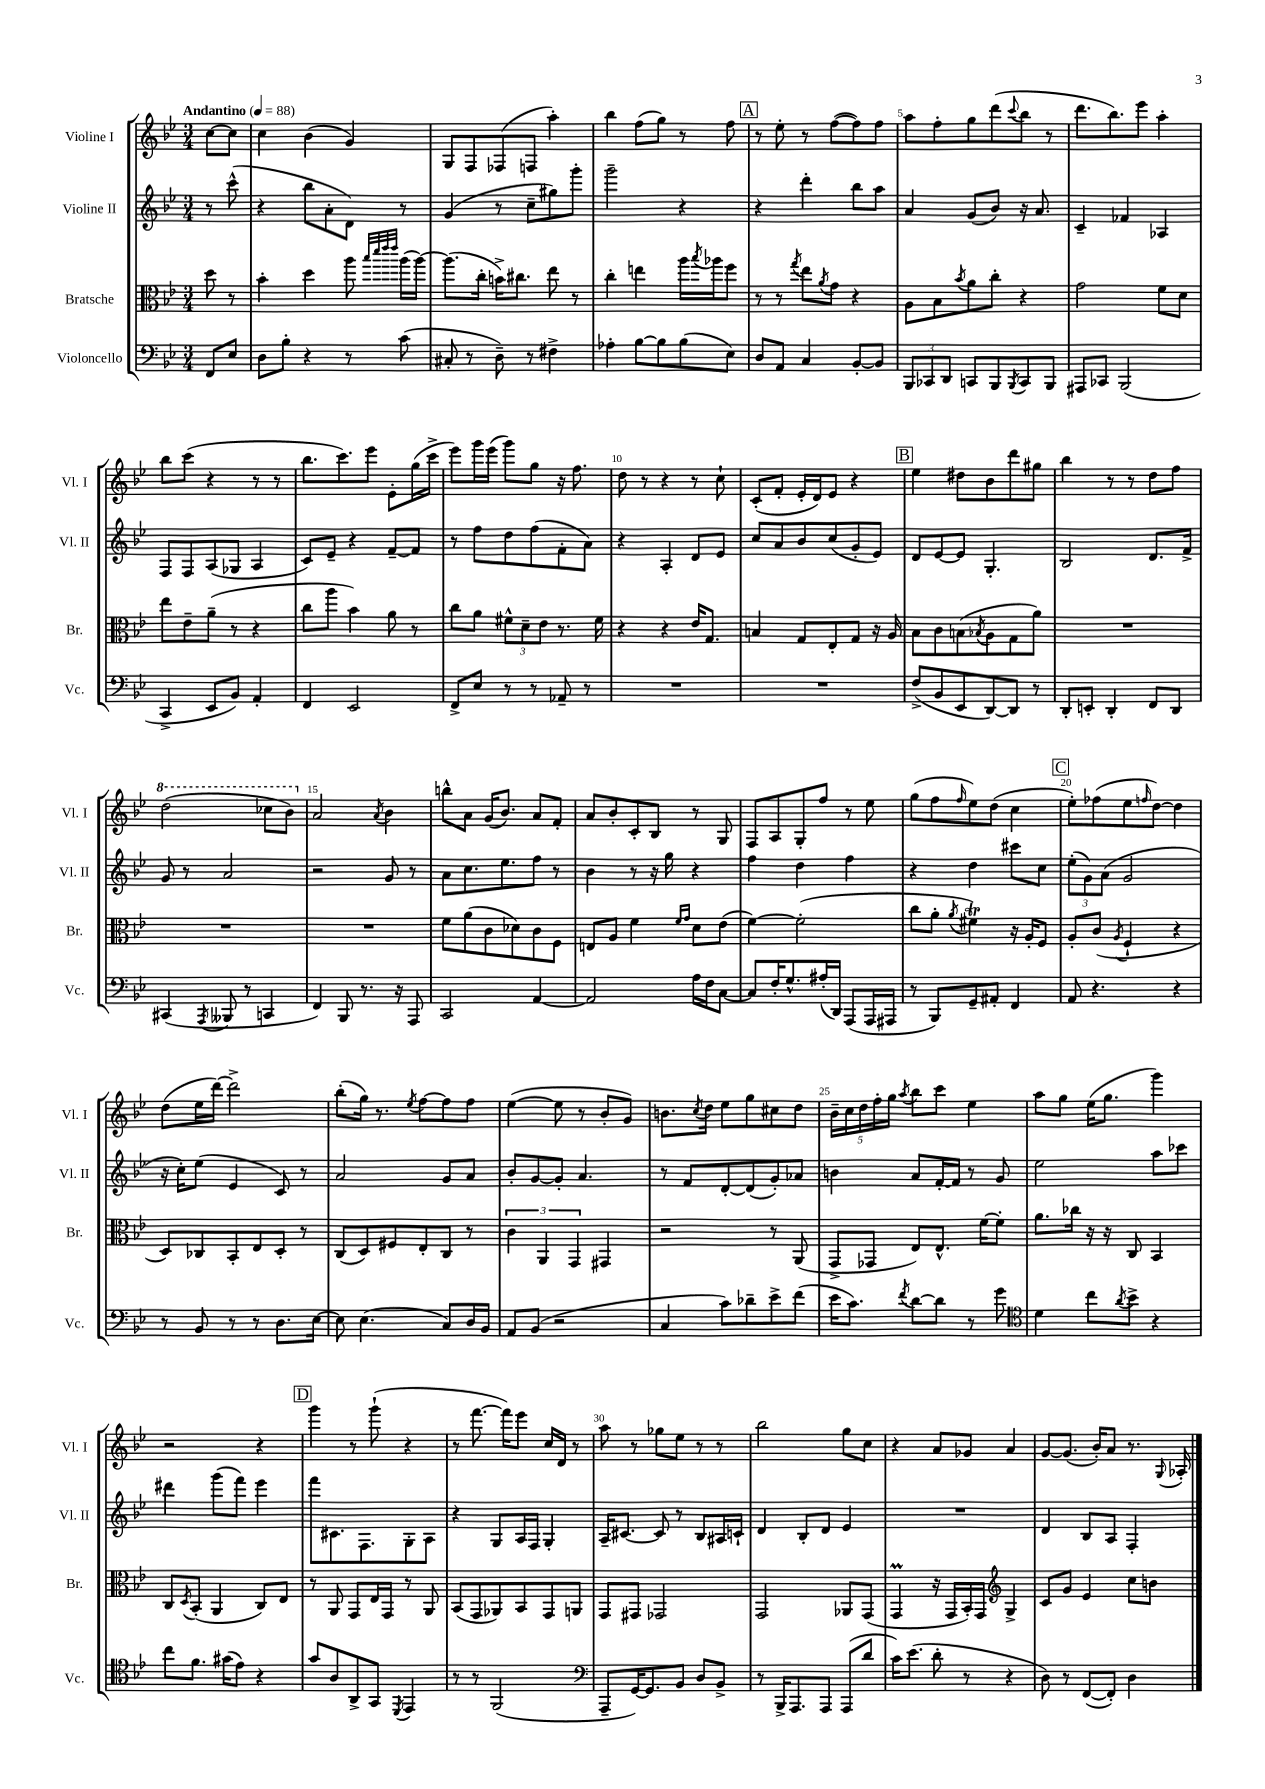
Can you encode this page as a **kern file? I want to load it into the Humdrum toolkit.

**kern	**kern	**kern	**kern
*staff4	*staff3	*staff2	*staff1
*clefF4	*clefC3	*clefG2	*clefG2
*k[b-e-]	*k[b-e-]	*k[b-e-]	*k[b-e-]
*M3/4	*M3/4	*M3/4	*M3/4
*MM88	*MM88	*MM88	*MM88
8FF	8dd	8r	[8cc
8E-	8r	(8ccc^^	8cc]
=	=	=	=
8D	4b-'	4r	4cc
8B-'	.	.	.
4r	4dd	8bb-	(4b-
.	.	8a'	.
8r	8aa	8d)	4g)
.	32qqbb-	.	.
.	32qqddd	.	.
.	32qqeee-	.	.
.	32qqeee-	.	.
(8c	(16aa	8r	.
.	[16aa)	.	.
=	=	=	=
8C#'	(8.aa]	(4g	8G
8r	.	.	8F
.	16cc'	.	.
8D~)	16b^)	8r	(8F-
.	8.cc#	.	.
8r	.	8cc~	8F
4F#^	8ee-	8gg#)	4aa')
.	8r	8ggg'	.
=	=	=	=
4A-'	4cc'	2ggg~	4bb-
[8B-	4ee	.	(8ff
8B-]	.	.	8gg)
(8B-	16aa	4r	8r
.	8qbb-	.	.
.	16aa-	.	.
8E-)	8ff	.	8ff
=	=	=	=
8D	8r	4r	8r
8AA	8r	.	8ee-'
.	8qgg	.	.
4C	8ee-	4ddd'	8r
.	8qa	.	.
.	8g	.	([8ff
[8BB-'	4r	8bb-	8ff])
8BB-]	.	8aa	8ff
=	=	=	=
12BBB-	8A	4a	8aa
12CC-	.	.	.
.	8B-	.	8ff'
12DD	.	.	.
.	8qb-	.	.
8CC	8a	(8g	8gg
8BBB-	8cc'	8b-)	(8ddd
8qBBB-	.	.	8qqccc
8CC	4r	16r	8bb-
.	.	8.a	.
8BBB-	.	.	8r
=	=	=	=
8AAA#	2g	4c~	8.ddd
8CC-	.	.	.
.	.	.	8.bb-)
(2BBB-	.	4f-	.
.	.	.	8eee-
.	8f	4A-	4aa'
.	8d	.	.
=	=	=	=
4CC^	8ee-	8F	8bb-
.	8e-~	8F	(8ccc
8EE-	(8a~	(8A	4r
8BB-)	8r	8G-	.
4AA'	4r	4A	8r
.	.	.	8r
=	=	=	=
4FF	8cc	8c)	8.bb-
.	8aa	8e-~	.
.	.	.	8.ccc)
2EE-	4b-)	4r	.
.	.	.	8eee-
.	8a	[8f~	8e-'
.	8r	8f]	(16gg
.	.	.	16ccc^
=	=	=	=
8FF^	8cc	8r	8eee-)
8E-	8a	8ff	16ggg
.	.	.	(16eee-
8r	12f#^^	8dd	8ggg)
.	12d~	.	.
8r	.	(8ff	8gg
.	12e-	.	.
8AA-~	8.r	8f'	16r
.	.	.	8.ff
8r	.	8a)	.
.	16f#	.	.
=	=	=	=
2.r	4r	4r	8dd
.	.	.	8r
.	4r	4A'	4r
.	16e-	8d	8r
.	8.G	.	.
.	.	8e-	8cc`
=	=	=	=
2.r	4B	8cc	(8c'
.	.	8a	8f'
.	8G	8b-	16e-'
.	.	.	16d)
.	8E-'	(8cc	8e-
.	8G	8g'	4r
.	16r	8e-)	.
.	16A	.	.
=	=	=	=
(8F^	8B-	8d	4ee-
8BB-	8c	[8e-	.
8EE-	(8B	8e-]	8dd#
.	8qB-	.	.
[8DD)	8A	4.G'	8b-
8DD]	8G	.	8ddd
8r	8a)	.	8gg#
=	=	=	=
8DD'	2.r	2B-	4bb-
8EE'	.	.	.
4DD'	.	.	8r
.	.	.	8r
8FF	.	8.d	8dd
8DD	.	.	8ff
.	.	16f^	.
=	=	=	=
(4CC#	2.r	8g	(2ddd
.	.	8r	.
8qAAA	.	.	.
8BBB--	.	2a	.
8r	.	.	.
4CC	.	.	8ccc-
.	.	.	8bb-)
=	=	=	=
4FF)	2.r	2r	2a
8BBB-	.	.	.
8.r	.	.	.
.	.	.	8qa
.	.	8g	4b-
16r	.	.	.
8AAA	.	8r	.
=	=	=	=
2CC	8f	8a	8bb^^
.	(8a	8.cc	8a
.	8c	.	(16g
.	.	8.ee-	8.b-)
.	8d-)	.	.
[4AA	8c	8ff	8a
.	8F	8r	8f'
=	=	=	=
2AA]	8E	4b-	8a
.	8A	.	8b-'
.	4f	8r	8c'
.	.	16r	8B-
.	.	16gg	.
.	16qqf	.	.
.	16qqg	.	.
16A	8d	4r	8r
16F	.	.	.
[8C	(8e-	.	8G
=	=	=	=
8C]	[4f)	4ff	8F
16F'	.	.	8A
8.G^^	.	.	.
.	(2f']	4dd	8G'
(16A#'	.	.	8ff
16DD)	.	.	.
(8AAA	.	4ff	8r
16AAA	.	.	8ee-
16AAA#	.	.	.
=	=	=	=
8r	8cc	4r	(8gg
8BBB-)	8a'	.	8ff
.	8qa	.	16qqff
8GG~	4f#)	4dd	8ee-)
8AA#'	.	.	(8dd
4FF	16r	8ccc#	4cc
.	16A'	.	.
.	8F	8cc	.
=	=	=	=
8AA	8A'	(12ee-'	8ee-')
.	.	12g)	.
4.r	(8c	.	(8ff-
.	.	(12a	.
.	8qA	.	.
.	4F`	2g	8ee-
.	.	.	16qqff
.	.	.	[8dd)
4r	4r	.	4dd]
=	=	=	=
8r	8D)	16r	(8dd
.	.	16cc')	.
8BB-	8C-	(8ee-	16ee-
.	.	.	[16ddd)
8r	8BB-'	4e-	2ddd^]
8r	8E-	.	.
8.D	8D'	8c)	.
.	8r	8r	.
[16E-	.	.	.
=	=	=	=
8E-]	(8C	2a	(8bb-'
(4.E-	8D)	.	16gg)
.	.	.	8.r
.	8F#	.	.
.	.	.	8qee-
.	8E-'	.	[8ff
8C)	8C	8g	8ff]
16D	8r	8a	8ff
16BB-	.	.	.
=	=	=	=
8AA	6c	8b-'	([4ee-
(8BB-	.	[8g	.
.	6AA	.	.
2r	.	8g']	8ee-]
.	6GG	.	.
.	.	4.a	8r
.	4GG#	.	8b-'
.	.	.	8g)
=	=	=	=
4C	2r	8r	8.b
.	.	8f	.
.	.	.	8qcc
.	.	.	16dd
8c)	.	[8d'	8ee-
8d-~	.	(8d]	8gg
8e-^	8r	8g')	8cc#
(8f	(8AA	8a-	8dd
=	=	=	=
16e-	8GG^	4b	20b-~
.	.	.	20cc
8.c)	.	.	.
.	.	.	20dd
.	8GG-	.	.
.	.	.	20ff'
.	.	.	20gg
8qf	.	.	8qaa
[8d	8E-)	8a	8bb-
8d]	8.E-^^	[16f'	8ccc
.	.	16f]	.
8r	.	8r	4ee-
.	[16f	.	.
8g	8f']	8g	.
=	=	=	=
*clefC4	*	*	*
4d	8.a	2ee-	8aa
.	.	.	8gg
.	16cc-	.	.
8cc	16r	.	(16ee-
.	16r	.	8.gg
8qa	.	.	.
8b-^	8C	.	.
4r	4BB-	8aa	4ggg)
.	.	8ccc-	.
=	=	=	=
8cc	8C	4ddd#	2r
.	8qD	.	.
8.f	(8BB-'	.	.
.	4AA	(8ggg	.
(16g#	.	.	.
8e-)	.	8fff)	.
4r	8C)	4eee-	4r
.	8E-	.	.
=	=	=	=
8g	8r	8fff	4ggg
8A	8AA	8.c#	.
8AA^	8GG	.	8r
.	.	8.F	.
8GG	16E-	.	(8ggg`
.	16GG	.	.
8qDD	.	.	.
4EE-	8r	8G'	4r
.	8AA	8A	.
=	=	=	=
8r	(8BB-	4r	8r
8r	8GG	.	[8.fff
(2FF	8AA-)	8G	.
.	.	.	16fff])
.	8BB-	16A	8eee-
.	.	16F	.
.	8GG	4G'	16cc
.	.	.	16d
.	8AA	.	8r
=	=	=	=
*clefF4	*	*	*
8AAA~	8GG	16A~	8aa
.	.	[8.c#	.
[16GG)	8GG#	.	8r
8.GG]	.	.	.
.	2GG-	8c#]	8gg-
8BB-	.	8r	8ee-
8D	.	8B-	8r
8BB-^	.	16A#	8r
.	.	16c`	.
=	=	=	=
8r	2GG	4d	2bb-
16BBB-^	.	.	.
8.AAA	.	.	.
.	.	8B-'	.
8AAA	.	8d	.
(8AAA	8AA-	4e-	8gg
8d	(8GG	.	8cc
=	=	=	=
16c)	4GG	2.r	4r
(8.e-	.	.	.
8d'	16r	.	8a
.	16GG	.	.
8r	16BB-')	.	8g-
.	16GG	.	.
*	*clefG2	*	*
4r	4G^	.	4a
=	=	=	=
8D)	8c	4d	[8g
8r	8g	.	(8.g]
([8FF	4e-	8B-	.
.	.	.	16b-')
8FF'])	.	8A	8a
4D	8cc	4F'	8.r
.	8b	.	.
.	.	.	8qqG
.	.	.	16A-'
==	==	==	==
*-	*-	*-	*-
